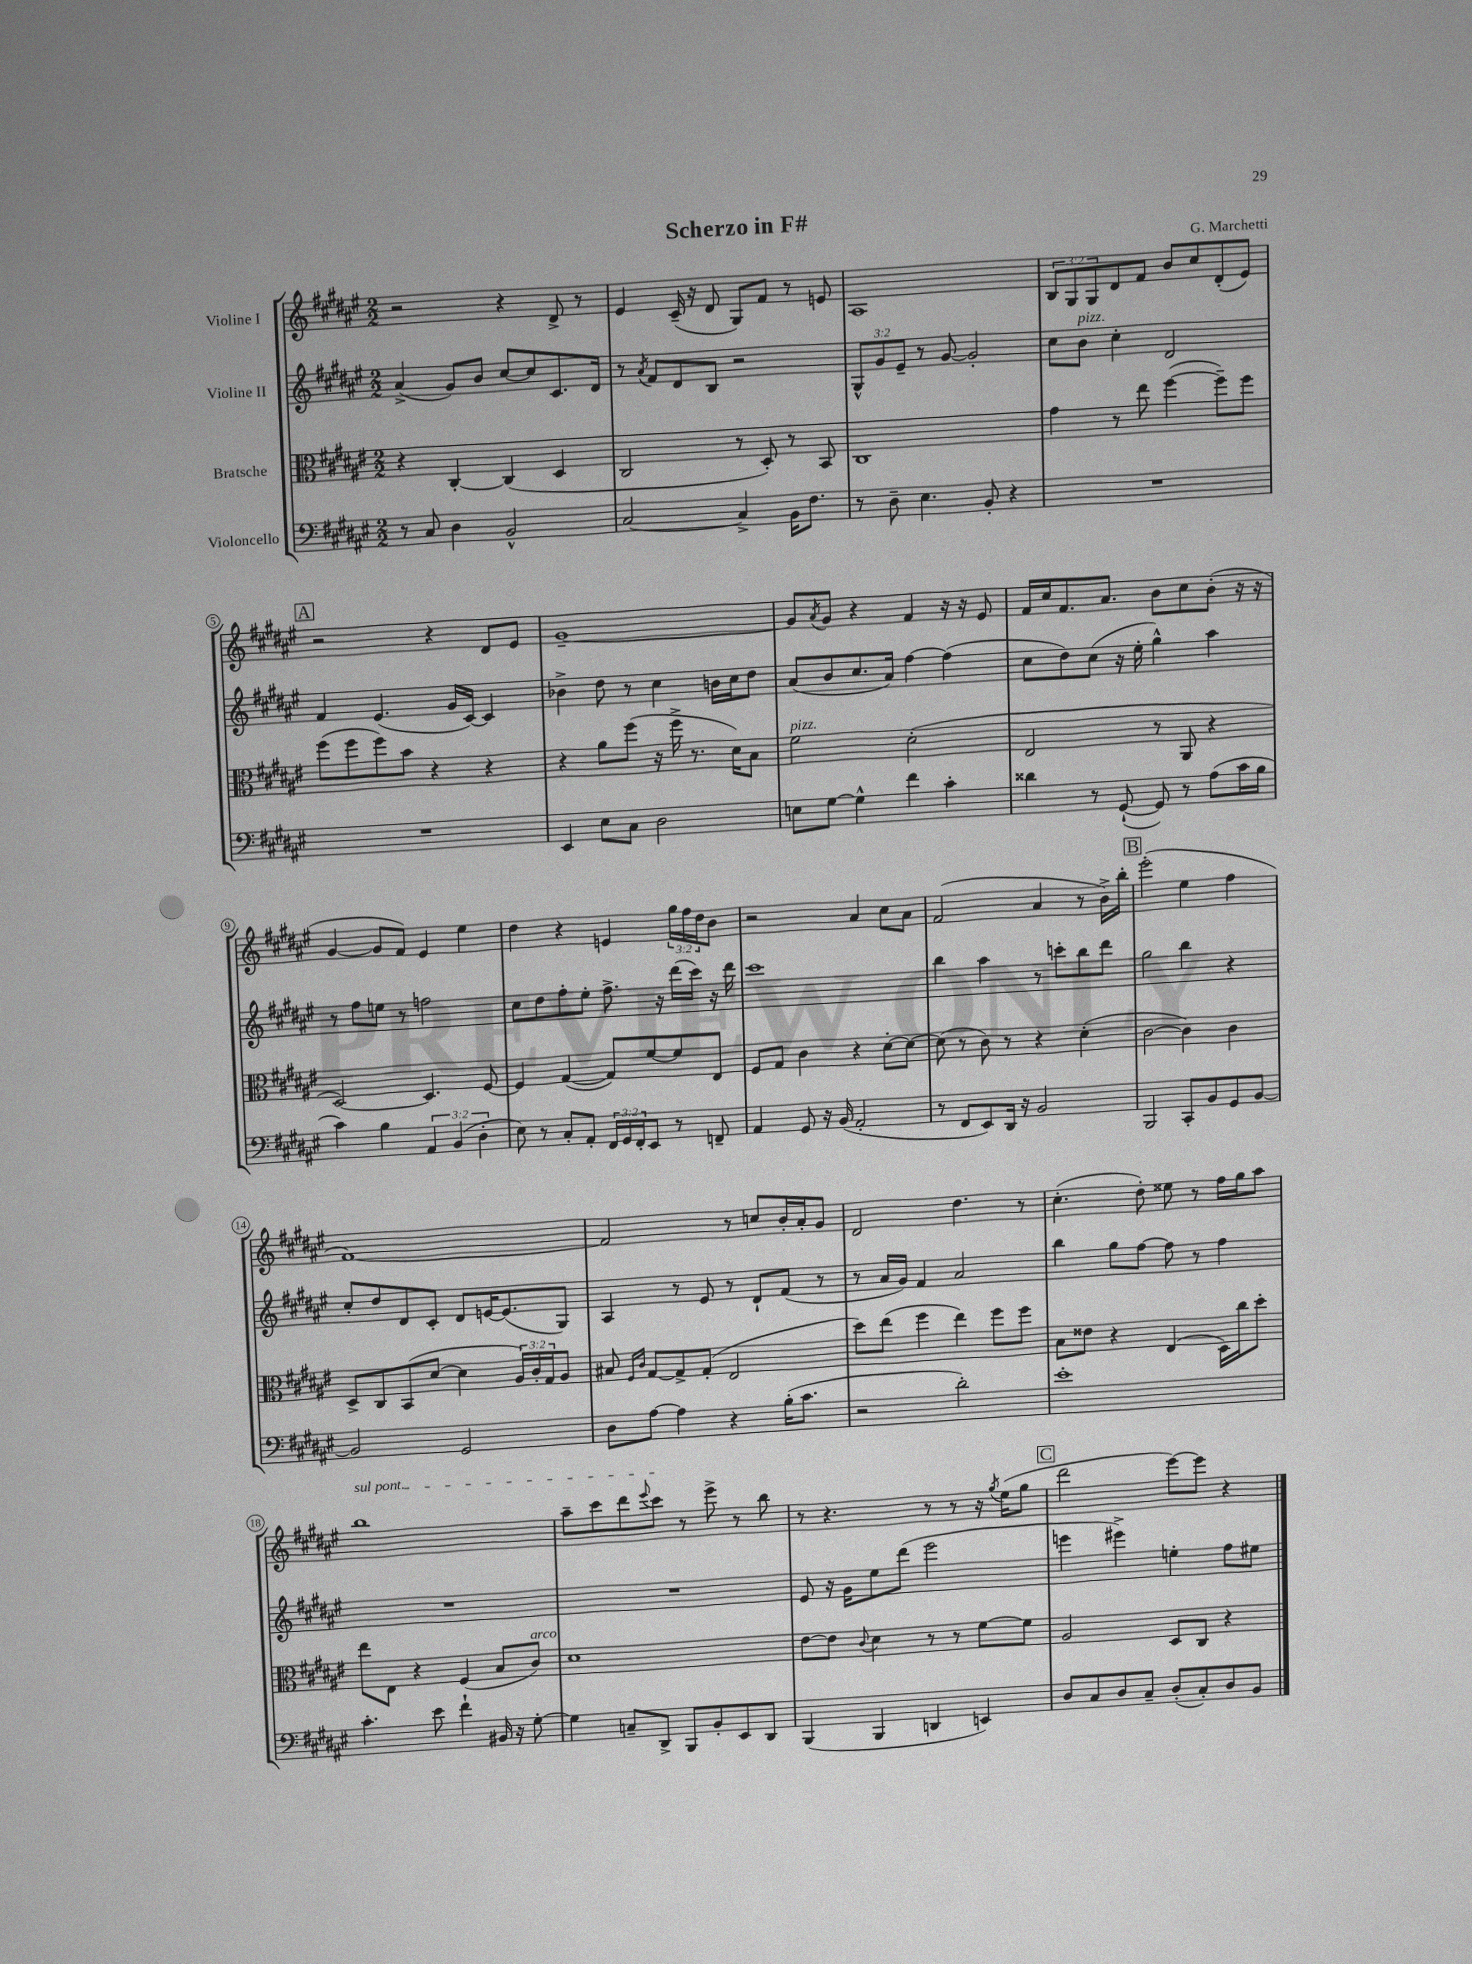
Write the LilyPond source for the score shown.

\header { title = "Scherzo in F#" composer = "G. Marchetti" }
<<
\new StaffGroup <<
\new Staff = "s0" \with { instrumentName = "Violine I" } {
    \clef treble \key fis \major \numericTimeSignature \time 2/2 \override Staff.TupletNumber.text = #tuplet-number::calc-fraction-text
    r2 r4 dis'8-> r8 |
    eis'4 cis'16--( r16 dis'8 gis8) fis'8 r8 e'8 |
    ais1 |
    \tuplet 3/2 { b8 gis8 gis8 } dis'8 fis'8 b'8 cis''8 dis'8-.( eis'8) |
    \mark \markup { \box "A" } r2 r4 dis'8 eis'8 |
    gis'1~-- |
    gis'8 \acciaccatura { ais'8 } gis'8 r4 fis'4 r16 r16 eis'8 |
    fis'16 cis''16 fis'8. ais'8. b'8 cis''8 b'8-.( r16 r16 |
    gis'4~ gis'8 fis'8) eis'4 eis''4 |
    dis''4 r4 e'4 \tuplet 3/2 { gis''16 fis''16 dis''16 } b'8 |
    r2 ais'4 cis''8 ais'8 |
    fis'2( ais'4 r8 b'16->) b''16-. |
    \mark \markup { \box "B" } eis'''2-.( eis''4 fis''4 |
    fis'1~) |
    fis'2 r8 c''8 b'16-. ais'16-. gis'8 |
    dis'2 dis''4. r8 |
    cis''4.-.( dis''8-.) eisis''8 r8 fis''16 gis''16 ais''8 |
    \once \override TextSpanner.bound-details.left.text = \markup { \italic "sul pont." } b''1\startTextSpan |
    ais''8-- cis'''8 dis'''8 \appoggiatura { eis'''8 } cis'''8\stopTextSpan r8 eis'''8-> r8 b''8 |
    r8 r4. r8 r8 r16 \acciaccatura { gis''8 } eis''16( gis''8 |
    \mark \markup { \box "C" } dis'''2 eis'''8~) eis'''8 r4 \bar "|." |
}
\new Staff = "s1" \with { instrumentName = "Violine II" } {
    \clef treble \key fis \major \numericTimeSignature \time 2/2 \override Staff.TupletNumber.text = #tuplet-number::calc-fraction-text
    ais'4->( gis'8) b'8 cis''8~ cis''8 cis'8. dis'16 |
    r8 \acciaccatura { ais'8 } fis'8 dis'8 b8 r2 |
    \tuplet 3/2 { gis8-^ gis'8 eis'8-- } r8 gis'8~ gis'2-. |
    cis''8 b'8^\markup { \italic "pizz." } cis''4-. dis'2 |
    \mark \markup { \box "A" } fis'4 eis'4.( gis'16 cis'16~) cis'4 |
    bes'4-> dis''8 r8 cis''4 b'16 cis''16 dis''8 |
    ais'8( b'8 cis''8. ais'16) fis''4~ fis''4( |
    cis''8 dis''8) cis''8( r16 eis''16-. gis''4-^) ais''4 |
    r8 fis''8 e''8 r8 f''2 |
    cis''8 dis''8 fis''8-. eis''8-. fis''8.-> r16 dis'''16( cis'''16) r16 dis'''16 |
    cis'''1 |
    b''4 ais''4 r8 c'''8-. b''8 dis'''8 |
    \mark \markup { \box "B" } gis''2 b''4 r4 |
    cis''8-. dis''8 dis'8 cis'8-. dis'8 e'16~ e'8.( gis8) |
    ais4 r8 eis'8 r8 dis'8-! fis'8( r8 |
    r8 ais'16 gis'16) fis'4 ais'2 |
    b''4 gis''8 fis''8~ fis''8 r8 fis''4 |
    R1 |
    R1 |
    eis'8 r16 gis'16 eis''8 dis'''8( eis'''2 |
    \mark \markup { \box "C" } e'''4 eis'''4->) e''4-. fis''8 eis''8 \bar "|." |
}
\new Staff = "s2" \with { instrumentName = "Bratsche" } {
    \clef alto \key fis \major \numericTimeSignature \time 2/2 \override Staff.TupletNumber.text = #tuplet-number::calc-fraction-text
    r4 cis4~-. cis4( dis4 |
    cis2 r8 dis8-.) r8 b,8 |
    cis1 |
    gis'4 r8 eis''8 fis''4~( fis''8--) fis''8 |
    \mark \markup { \box "A" } fis''8( fis''8 fis''8) b'8 r4 r4 |
    r4 ais'8 fis''8( r16 fis''16-> r8. dis'16) b8 |
    fis'2^\markup { \italic "pizz." } dis'2-.( |
    eis2 r8 ais,8 r4 |
    dis2~) dis4. fis8~ |
    fis4 gis4~( gis8) fis'8~ fis'8 eis8 |
    fis8 gis8 cis'4 r4 dis'8~-. dis'8~ |
    dis'8( r8 cis'8) r8 r4 dis'4-.( |
    \mark \markup { \box "B" } cis'2~ cis'4) cis'4 |
    dis8-> cis8 b,8( dis'8~ dis'4 \tuplet 3/2 { ais16) cis'16-. gis16 } ais8 |
    bis8 \grace { fis16 cis'16 } gis8~ gis8-> gis8-.( eis2 |
    dis''8) eis''8( fis''4 eis''4) fis''8 fis''8 |
    b8 eisis'8 r4 eis4( dis16) cis''16 dis''8-. |
    eis''8 eis8 r4 fis4( b8 cis'8^\markup { \italic "arco" }) |
    dis'1 |
    eis'8~ eis'8 \appoggiatura { cis'8 } dis'4 r8 r8 fis'8~ fis'8 |
    \mark \markup { \box "C" } ais2 dis8 cis8 r4 \bar "|." |
}
\new Staff = "s3" \with { instrumentName = "Violoncello" } {
    \clef bass \key fis \major \numericTimeSignature \time 2/2 \override Staff.TupletNumber.text = #tuplet-number::calc-fraction-text
    r8 cis8 dis4 b,2-^ |
    cis2~ cis4-> b,16 fis8. |
    r8 dis8-- eis4. b,8-. r4 |
    R1 |
    \mark \markup { \box "A" } R1 |
    eis,4 eis8 cis8 dis2 |
    e8 gis8~ gis4-^ fis'4 cis'4-. |
    disis'4 r8 gis,8~-!( gis,8) r8 ais8( cis'16 b16 |
    cis'4) b4 \tuplet 3/2 { ais,4 b,4( dis4-. } |
    eis8) r8 cis8-. ais,8-. \tuplet 3/2 { fis,16 gis,16 fis,16-. } eis,8 r8 f,8-- |
    ais,4 gis,8 r16 b,16( ais,2-. |
    r8 fis,8 eis,8) dis,16 r16 b,2 |
    \mark \markup { \box "B" } b,,2 cis,8-. b,8 gis,8 b,8~ |
    b,2 gis,2 |
    dis8 ais8~ ais4 r4 b16-.( cis'8. |
    r2 dis'2-.) |
    eis'1-. |
    cis'4.-. eis'8 fis'4-! bis,16 r16 gis8~-. |
    gis4 c8-- dis,8-> b,,8 b,8-. eis,8 dis,8 |
    b,,4( b,,4 d,4 e,4) |
    \mark \markup { \box "C" } dis8 cis8 dis8 cis8-- dis8-.( cis8-.) dis8 b,8 \bar "|." |
}
>>
>>
\layout { \context { \Score \override BarNumber.stencil = #(make-stencil-circler 0.1 0.3 ly:text-interface::print) } }
